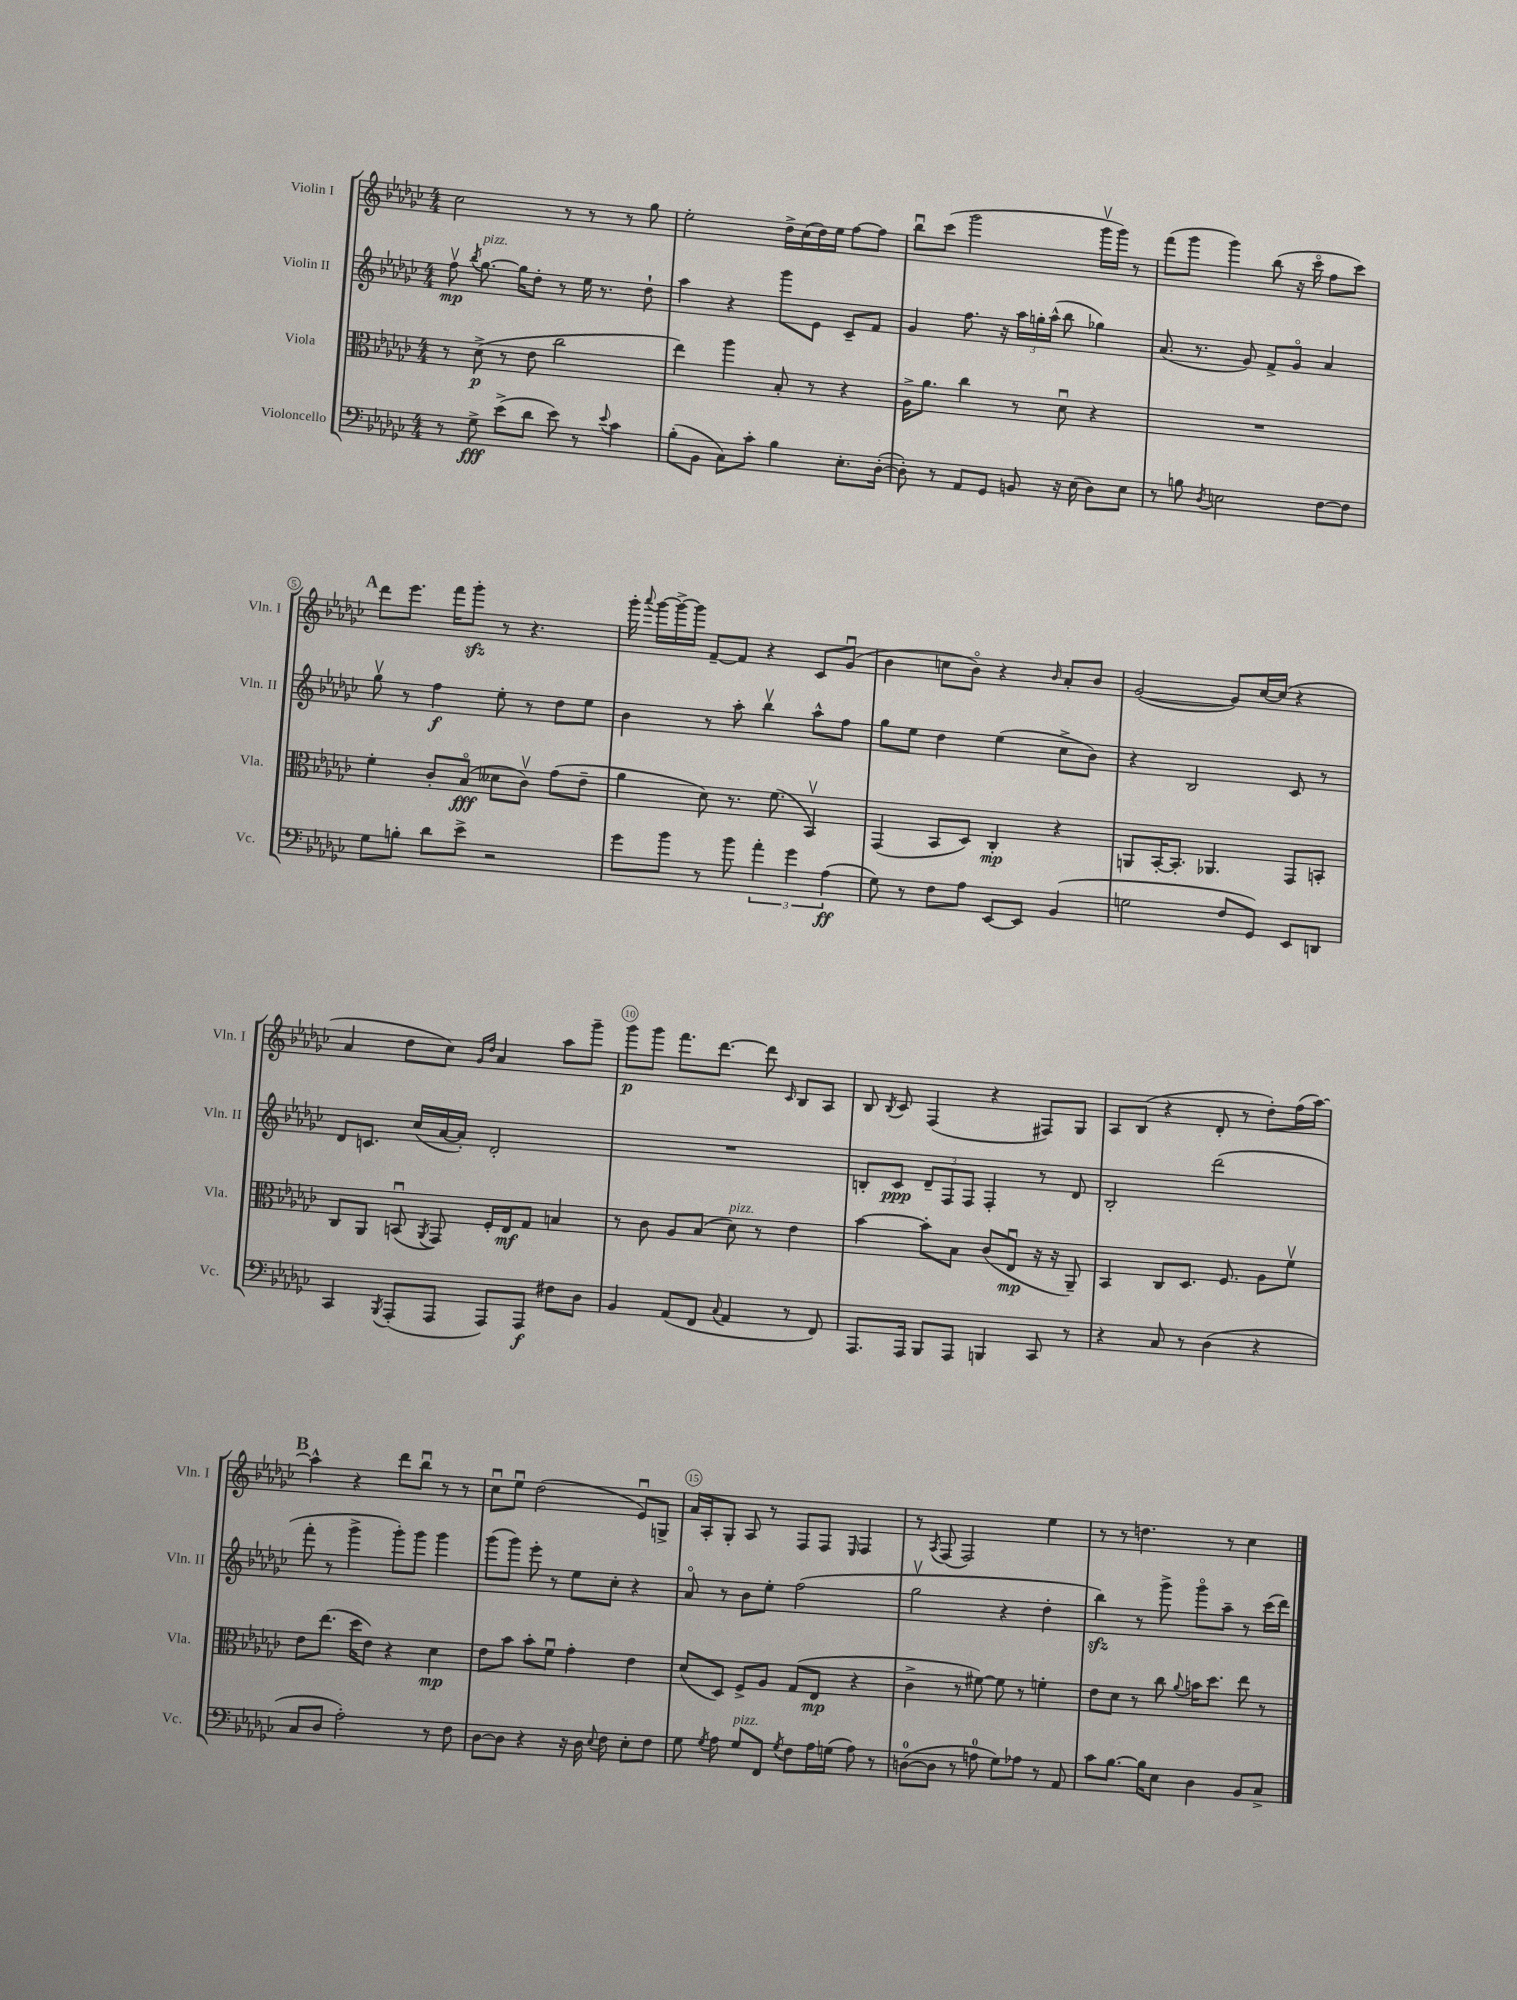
<<
\new StaffGroup <<
\new Staff = "s0" \with { instrumentName = "Violin I" shortInstrumentName = "Vln. I" } {
    \clef treble \key ges \major \numericTimeSignature \time 4/4
    \autoBeamOff ces''2 r8 r8 r8 ges''8 |
    ees''2-. des''16[-> ces''16( des''16) ees''16] f''8[~ f''8] |
    bes''8[\downbow ces'''8]( ges'''2 ges'''16[\upbow ges'''16]) r8 |
    f'''8[( ges'''8] ges'''4) bes''8( r16 ces'''16\flageolet f''8[ ces'''8]) |
    \mark \markup { \bold "A" } des'''8[ ees'''8.] f'''16[ ges'''8]-.\sfz r8 r4. |
    ges'''16-. \appoggiatura { aes'''8 } ges'''16[~ ges'''16~-> ges'''16] f'8[~-- f'8] r4 ces'8[ ges'8]\downbow( |
    bes'4 c''8[ bes'8]\flageolet) r4 \grace { bes'16 } aes'8[-. bes'8] |
    ges'2~( ges'8[) ces''16~ ces''16]( r4 |
    aes'4 des''8[ ces''8]) \grace { ges'16[ des''16] } aes'4 aes''8[ ges'''8]-- |
    ges'''8[\p ges'''8] f'''8.[ des'''8.]~ des'''8 \grace { ces'16 } bes8[ aes8] |
    bes8 \acciaccatura { bes8 } ces'8 f4( r4 fis8[) ges8] |
    aes8[ bes8]( r4 des'8-. r8 des''8[-.) f''16( aes''16]~) |
    \mark \markup { \bold "B" } aes''4-^ r4 des'''8[ bes''8]\downbow r8 r8 |
    ces''8[\downbow ees''8]\downbow des''2( ees'8[\downbow) g8]-> |
    aes'16[ aes16-. ges8]-. aes8 r8 f8[ f8] \grace { ees16 } f4 |
    r8 \acciaccatura { aes8 } f8( f2) ees''4 |
    r8 r8 d''4. r8 ces''4 \bar "|." |
}
\new Staff = "s1" \with { instrumentName = "Violin II" shortInstrumentName = "Vln. II" } {
    \clef treble \key ges \major \numericTimeSignature \time 4/4
    \autoBeamOff f''8\upbow\mp \acciaccatura { bes''8 } ges''8.~^\markup { \italic "pizz." } ges''16[ des''8]-. r8 ees''16 r8. des''8-! |
    aes''4 r4 ges'''8[ ees'8] ces'8[-- f'8] |
    ges'4 f''8. r16 \tuplet 3/2 { aes''16[ g''16-. aes''16]-^( } bes''8 ges''4) |
    aes'8.( r8. ges'8) f'8[-> ges'8]\flageolet aes'4 |
    \mark \markup { \bold "A" } ges''8\upbow r8 f''4\f ees''8-. r8 des''8[ ees''8] |
    bes'4 r8 aes''8-. bes''4\upbow aes''8[-^ f''8] |
    ges''8[ ees''8] des''4 ees''4( ces''8[-> bes'8]) |
    r4 bes2 ces'8 r8 |
    des'8[ c'8.] ces''16[( aes'16~ aes'16]-.) des'2-. |
    R1 |
    b8[-. ces'8]\ppp \tuplet 3/2 { des'8[-- f8 f8] } f4-. r8 des'8 |
    bes2-. des'''2( |
    \mark \markup { \bold "B" } f'''8-. r8 ges'''4-> ges'''8[-.) ges'''8] ges'''4 |
    ges'''8[( ges'''8]) ees'''8-. r8 ees''8[ ces''8]-. r4 |
    aes'8\flageolet r8 bes'8[ ees''8]-. f''2( |
    ges''2\upbow r4 des''4-. |
    bes''4\sfz) r8 ges'''8-> ges'''8[\flageolet aes''8]-- r8 ces'''16[( des'''16]) \bar "|." |
}
\new Staff = "s2" \with { instrumentName = "Viola" shortInstrumentName = "Vla." } {
    \clef alto \key ges \major \numericTimeSignature \time 4/4
    \autoBeamOff r8 des'8->\p( r8 ees'8 ces''2 |
    ees''4) aes''4 bes8-. r8 r4 |
    aes16[-> aes'8.] ces''4 r8 des'8\downbow r4 |
    R1 |
    \mark \markup { \bold "A" } f'4-. ces'8[-. bes8]\flageolet\fff( deses'8[ ces'8]\upbow) ges'8[( ees'8]-- |
    aes'4 des'8) r8. f'8.( bes,4\upbow) |
    ges,4( bes,8[ des8]) ces4-.\mp r4 |
    a,8[ bes,16~-. bes,8.]-. aes,4. ges,8[ b,8]-. |
    ces8[ aes,8] b,8\downbow( \acciaccatura { aes,8 } ges,8) f16[-. ees16\mf ges8] b4 |
    r8 ces'8 aes8[ bes8]( des'8^\markup { \italic "pizz." }) r8 ees'4 |
    bes'4~ bes'8[-. bes8] ces'8[( ees8]\downbow\mp r16 r16 aes,8--) |
    bes,4 ces8[ des8.] f8. aes8[ f'8]\upbow |
    \mark \markup { \bold "B" } ees'8[ ees''8.]( des''16[ ees'8]) r4 des'4\mp |
    ees'8[ bes'8] bes'8[-. f'8]\downbow ges'4-. ees'4 |
    des'8[( des8]) f8[-> aes8] ges8[( ees8]\mp r4 |
    ces'4-> r8 fis'8~) fis'8 r8 f'4-. |
    ees'8[ des'8] r8 ces''8 \appoggiatura { aes'8 } b'16[ des''8.] ees''8 r8 \bar "|." |
}
\new Staff = "s3" \with { instrumentName = "Violoncello" shortInstrumentName = "Vc." } {
    \clef bass \key ges \major \numericTimeSignature \time 4/4
    \autoBeamOff r8 ges8->\fff ees'8[->( des'8] ees'8) r8 \appoggiatura { ees'8 } ces'4 |
    bes8[-.( bes,8] ces8[) ces'8]-. bes4 ees8.[-. des16]~-.( |
    des8-.) r8 aes,8[ ges,8] b,8 r16 ees16( des8[) ees8] |
    r8 b8 \acciaccatura { des8 } e2 f8[~ f8] |
    \mark \markup { \bold "A" } ges8[ b8]-. des'8[ ees'8]-> r2 |
    ges'8[ bes'8] r8 bes'8 \tuplet 3/2 { aes'4-. ges'4 aes4\ff( } |
    ges8) r8 f8[ aes8] ees,8[~ ees,8] bes,4( |
    g2 f8[ ges,8]) ees,8[ d,8] |
    ces,4 \acciaccatura { bes,,8 } aes,,8[-.( aes,,8] aes,,8[) aes,,8]\f fis8[ des8] |
    bes,4 aes,8[( f,8] \appoggiatura { ces8 } aes,4 r8 f,8) |
    aes,,8.[ aes,,16] bes,,8[ aes,,8] b,,4 ces,8 r8 |
    r4 ces8 r8 des4( r4 |
    \mark \markup { \bold "B" } ces8[ des8] aes2-.) r8 f8 |
    des8[~ des8] r4 r16 des16 \appoggiatura { ees8 } f8 ees8[-. f8] |
    ges8 \acciaccatura { ges8 } aes8 ges8[^\markup { \italic "pizz." } f,8] \acciaccatura { ges8 } f8[ aes16 g16]( aes8) r8 |
    d8[-0~( d8] r8 a8-0 ges8[) aes8] r8 aes,8 |
    ces'8[ bes8.]~ bes16[ ees8] des4 bes,8[ ces8]-> \bar "|." |
}
>>
>>
\layout { \context { \Score \override BarNumber.break-visibility = ##(#f #t #t) barNumberVisibility = #(every-nth-bar-number-visible 5) \override BarNumber.stencil = #(make-stencil-circler 0.1 0.3 ly:text-interface::print) } }
